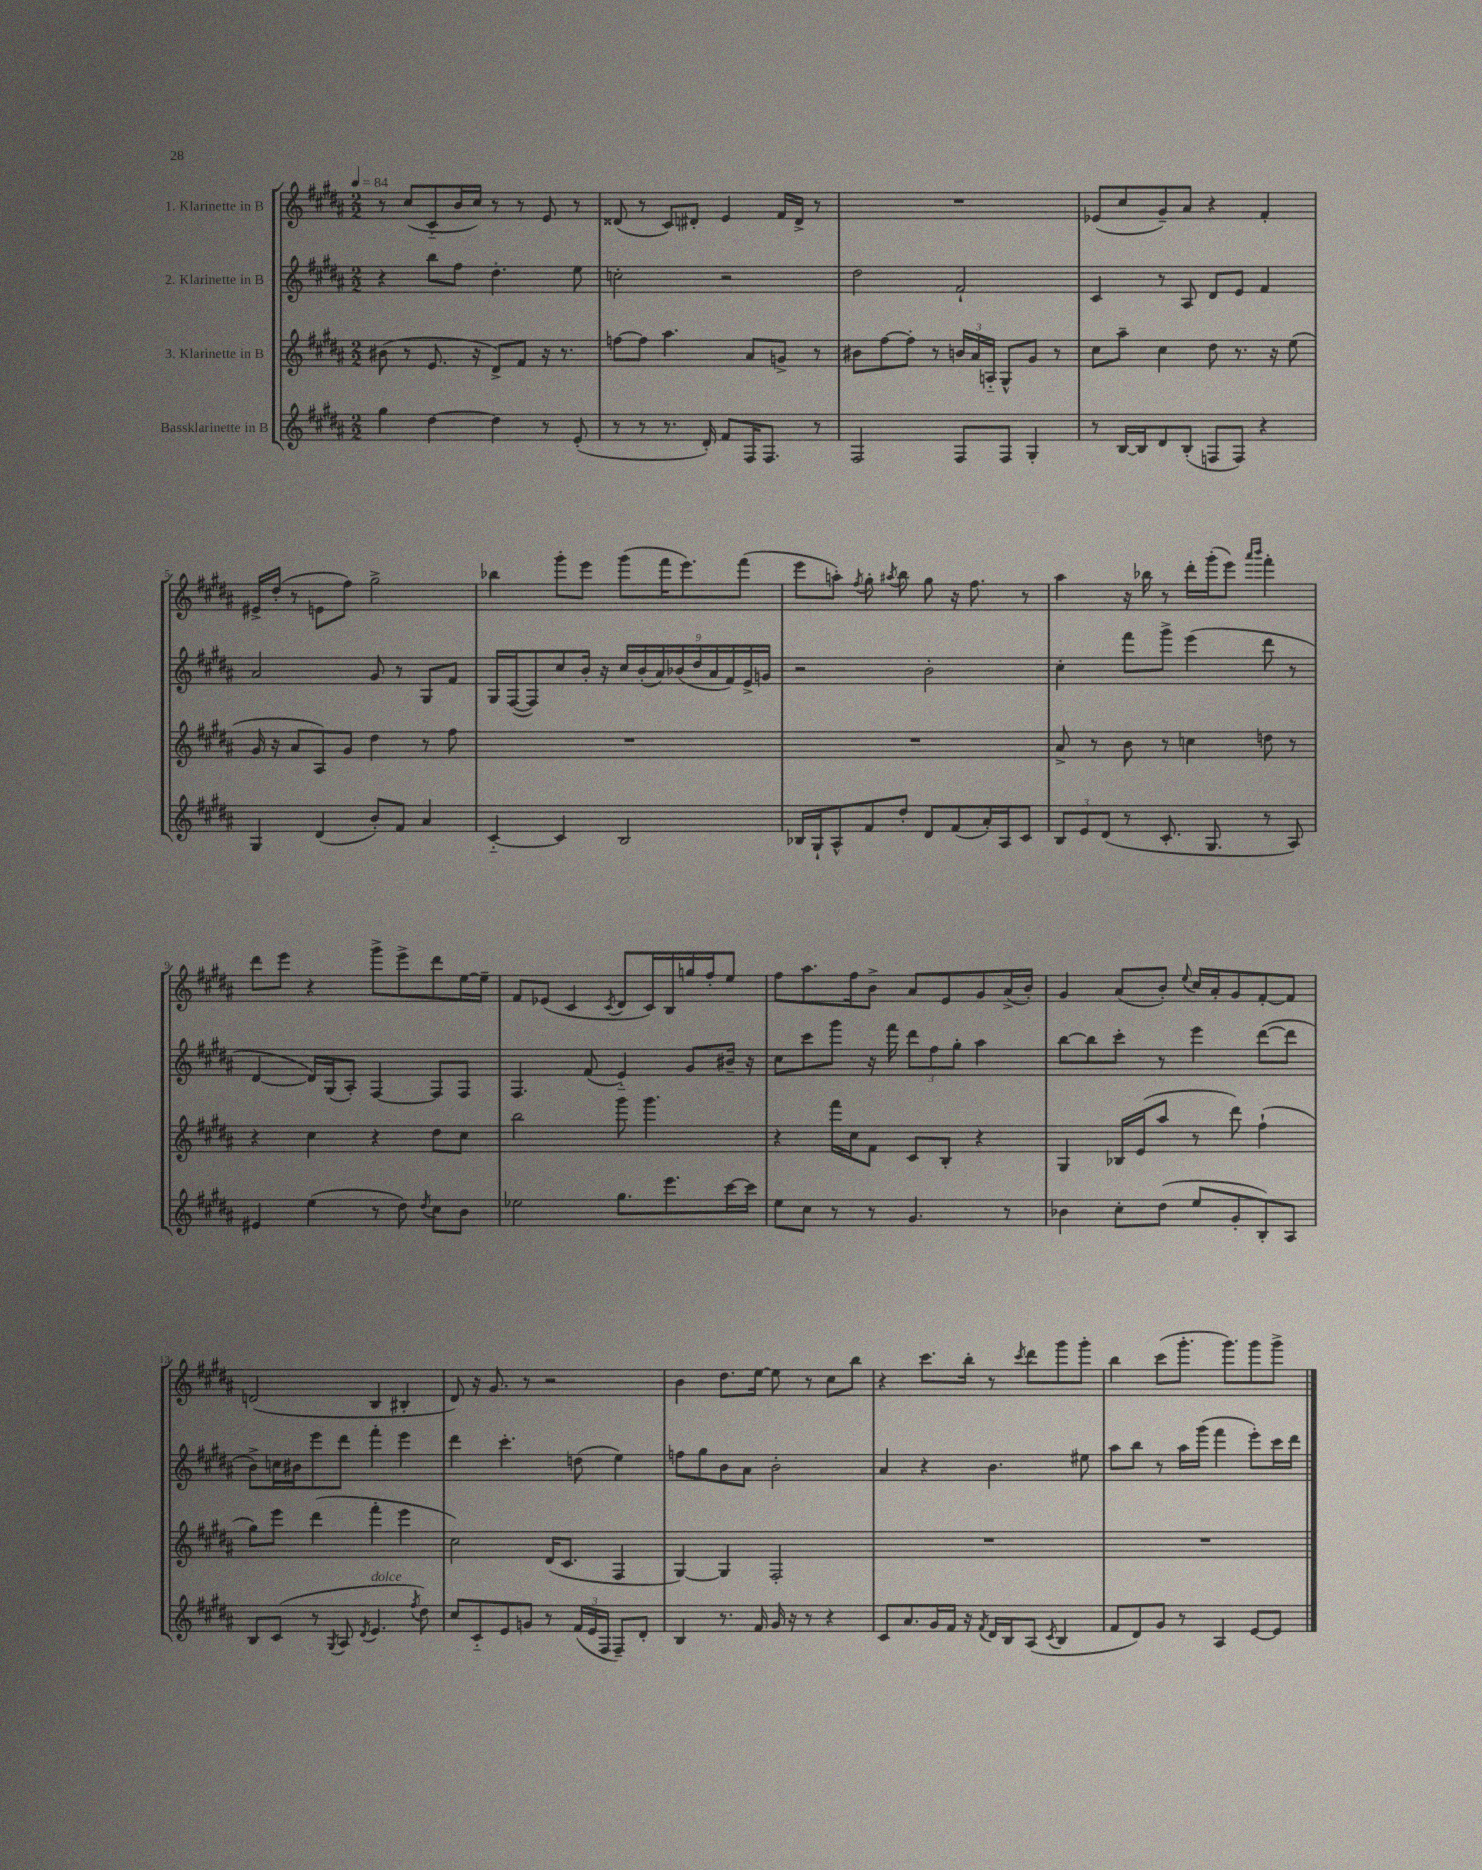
<<
\new StaffGroup <<
\new Staff = "s0" \with { instrumentName = "1. Klarinette in B" } {
    \clef treble \key b \major \numericTimeSignature \time 2/2 \tempo 4 = 84
    \autoBeamOff r8 cis''8[( cis'8-_ b'16 cis''16]) r8 r8 e'8 r8 |
    disis'8( r8 cis'8[) dis'8]-. e'4 fis'16[ dis'16]-> r8 |
    R1 |
    ees'8[( cis''8 gis'8--) ais'8] r4 fis'4-. |
    eis'16[-> dis''16]-.( r8 e'8[ fis''8]) gis''2-> |
    bes''4 gis'''8[-. e'''8] gis'''8[( fis'''16 e'''8.) fis'''8]( |
    e'''8[ a''8]-.) \acciaccatura { fis''8 } gis''8-. \acciaccatura { ais''8 } b''8 gis''8 r16 fis''8. r8 |
    ais''4 r16 bes''16 r8 dis'''16[-. gis'''16-.( e'''8]) \grace { ais'''16[ b'''16] } fis'''4-. |
    dis'''8[ e'''8] r4 gis'''8[-> e'''8-> dis'''8 e''16~ e''16]-- |
    fis'8[ ees'8]( cis'4 \acciaccatura { cis'8 } dis'8[ cis'16) b16 g''16 fis''16-. e''8] |
    fis''8[ ais''8. fis''16 b'8]-> ais'8[ e'8 gis'8 ais'16->( b'16]-.) |
    gis'4 ais'8[( b'8]-.) \appoggiatura { e''8 } cis''16[ ais'16-. gis'8 fis'8~-. fis'8] |
    d'2( b4 bis4-. |
    dis'8) r16 gis'8. r8 r2 |
    b'4 dis''8.[ e''16]~ e''8 r8 cis''8[ b''8] |
    r4 cis'''8.[ b''16]-. r8 \acciaccatura { cis'''8 } dis'''8[ gis'''8 gis'''8]-. |
    b''4 cis'''8[( gis'''8.]-. gis'''8.[) gis'''8 gis'''8]-> \bar "|." |
}
\new Staff = "s1" \with { instrumentName = "2. Klarinette in B" } {
    \clef treble \key b \major \numericTimeSignature \time 2/2
    \autoBeamOff r4 b''8[ fis''8] dis''4.-. e''8 |
    c''2-. r2 |
    dis''2 fis'2-! |
    cis'4 r8 ais8 dis'8[ e'8] fis'4 |
    ais'2 gis'8 r8 gis8[ fis'8] |
    gis16[ fis16~( fis8) cis''8 b'16]-. r16 \tuplet 9/8 { cis''16[ b'16-.( ais'16) bes'16( dis''16 ais'16 fis'16) e'16-> g'16] } |
    r2 b'2-. |
    cis''4-. fis'''8[ gis'''8]-> e'''4( dis'''8 r8 |
    dis'4~ dis'16[) gis16( ais8]-.) fis4~ fis8[ fis8] |
    fis4. fis'8( e'4-_) gis'8[ bis'16]-- r16 |
    cis''8[ cis'''8 gis'''8] r16 fis'''16 \tuplet 3/2 { dis'''8[ fis''8 gis''8]-. } ais''4 |
    b''8[~ b''8 cis'''8]-. r8 e'''4 dis'''8[~( dis'''8] |
    b'8[->) c''16 bis'16 e'''8 dis'''8] fis'''4-. e'''4 |
    dis'''4 cis'''4.-. d''8( e''4) |
    f''8[ gis''8 b'8 ais'8] b'2-. |
    ais'4 r4 b'4. eis''8 |
    ais''8[ b''8] r8 ais''16[ gis'''16]( fis'''4 e'''8[-.) cis'''16 dis'''16] \bar "|." |
}
\new Staff = "s2" \with { instrumentName = "3. Klarinette in B" } {
    \clef treble \key b \major \numericTimeSignature \time 2/2
    \autoBeamOff bis'8( r8 e'8. r16 dis'8[->) fis'8] r16 r8. |
    f''8[~ f''8] ais''4. ais'8[ g'8]-> r8 |
    bis'8[ fis''8~ fis''8]-. r8 \tuplet 3/2 { b'16[ ais'16 a16]-_ } gis8[-^ gis'8] r8 |
    cis''8[ ais''8]-- cis''4 dis''8 r8. r16 e''8( |
    gis'16 r16 ais'8[ ais8) gis'8] dis''4 r8 fis''8 |
    R1 |
    R1 |
    ais'8-> r8 b'8 r8 c''4 d''8 r8 |
    r4 cis''4 r4 dis''8[ cis''8] |
    b''2 gis'''8 gis'''4. |
    r4 fis'''16[ cis''16 fis'8] cis'8[ b8]-. r4 |
    gis4 bes16[ e'16( ais''8] r8 dis'''8) fis''4-!( |
    gis''8[) e'''8] dis'''4( fis'''4-. e'''4 |
    cis''2) dis'16[( cis'8.] fis4 |
    gis4~) gis4 fis2-. |
    R1 |
    R1 \bar "|." |
}
\new Staff = "s3" \with { instrumentName = "Bassklarinette in B" } {
    \clef treble \key b \major \numericTimeSignature \time 2/2
    \autoBeamOff gis''4 dis''4~ dis''4 r8 e'8-.( |
    r8 r8 r8. dis'16-.) fis'8[ fis16 fis8.] r8 |
    fis2 fis8[ fis8] gis4-. |
    r8 b16[~ b16 dis'8 b8]-.( f8[ f8]) r4 |
    gis4 dis'4( b'8[-.) fis'8] ais'4 |
    cis'4~-_ cis'4 b2 |
    bes16[ gis16-! ais8-^ fis'8 dis''8]-. dis'8[ fis'8( ais'16-.) ais16 cis'8] |
    \tuplet 3/2 { b8[ e'8 dis'8]( } r8 cis'8.-. gis8. r8 ais8) |
    eis'4 e''4( r8 dis''8) \acciaccatura { dis''8 } cis''8[ b'8] |
    ees''2 gis''8.[ e'''8. cis'''16~ cis'''16] |
    e''8[ cis''8] r8 r8 gis'4. r8 |
    bes'4 cis''8[-. dis''8]( e''8[ gis'8-. b8-.) ais8] |
    b8[ cis'8]( r8 \acciaccatura { gis8 } ais8 \acciaccatura { dis'8 } e'4.^\markup { \italic "dolce" } \acciaccatura { fis''8 } dis''8) |
    cis''8[ cis'8-_ e'8 g'8] r8 \tuplet 3/2 { fis'16[( e'16 fis16] } fis8[--) dis'8]-. |
    b4 r8. fis'16 gis'16 r16 r8 r4 |
    cis'8[ ais'8. gis'16 fis'16] r16 \acciaccatura { fis'8 } dis'16[ b16 ais8]( \acciaccatura { cis'8 } b4 |
    fis'8[ dis'8) gis'8] r8 ais4 e'8[~ e'8] \bar "|." |
}
>>
>>
